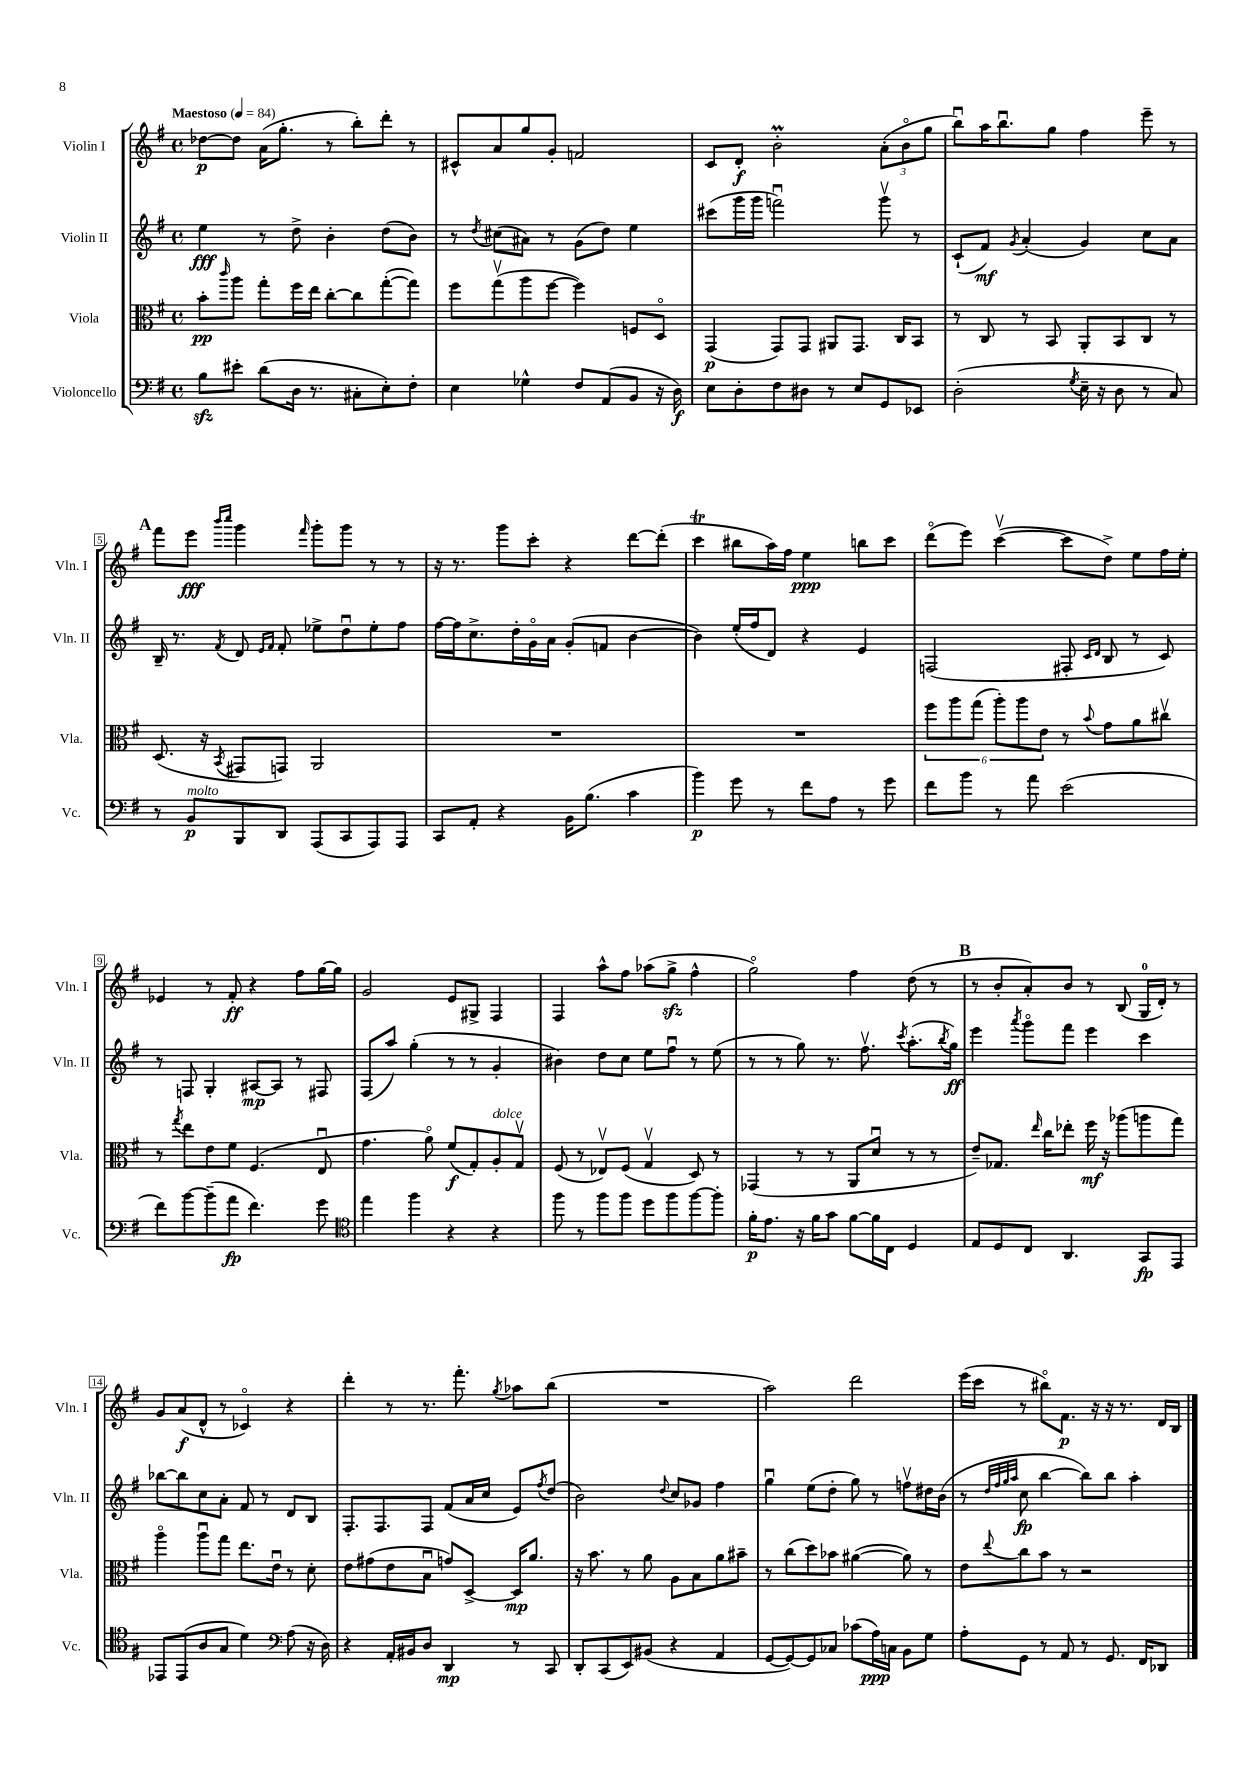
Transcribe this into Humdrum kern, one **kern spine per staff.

**kern	**dynam	**kern	**dynam	**kern	**dynam	**kern	**dynam
*part4	*part4	*part3	*part3	*part2	*part2	*part1	*part1
*staff4	*staff4	*staff3	*staff3	*staff2	*staff2	*staff1	*staff1
*I"Violoncello	*	*I"Viola	*	*I"Violin II	*	*I"Violin I	*
*I'Vc.	*	*I'Vla.	*	*I'Vln. II	*	*I'Vln. I	*
*clefF4	*	*clefC3	*	*clefG2	*	*clefG2	*
*k[f#]	*	*k[f#]	*	*k[f#]	*	*k[f#]	*
*M4/4	*	*M4/4	*	*M4/4	*	*M4/4	*
*met(c)	*	*met(c)	*	*met(c)	*	*met(c)	*
*MM84	*	*MM84	*	*MM84	*	*MM84	*
=1	=1	=1	=1	=1	=1	=1	=1
!	!	!	!	!	!	!LO:TX:a:B:t=Maestoso	!
8Bzz\L	.	8b'\L	pp	4ee\	fff	[8dd-X\L	p
.	.	16qqccc/	.	.	.	.	.
8e#X'\J	.	8aa\J	.	.	.	8dd-\J]	.
(8d\L	.	8gg'\L	.	8r	.	(16a\KL	.
.	.	.	.	.	.	8.gg'\J	.
16D\Jk	.	16ff#\L	.	8dd^\	.	.	.
8.r	.	16ee\JJ	.	.	.	.	.
.	.	[8cc'\L	.	4b'\	.	8r	.
8C#X'\L	.	8cc\]	.	.	.	8bb'\L)	.
8E'\)	.	([8gg'\	.	(8dd\L	.	8ddd'\J	.
8F#'\J	.	8gg\J])	.	8b\J)	.	8r	.
=2	=2	=2	=2	=2	=2	=2	=2
4E\	.	8ff#\L	.	8r	.	8c#X^^/L	.
.	.	.	.	8qdd/	.	.	.
.	.	(8ggv\	.	(8cc#X\L	.	8a/	.
4G-X^^\	.	8aa\	.	8a#X\J)	.	8gg/	.
.	.	[8ff#\J	.	8r	.	8g'/J	.
8F#/L	.	4ff#\])	.	(8g\L	.	2fn/	.
(8AA/	.	.	.	8dd\J)	.	.	.
8BB/J	.	8Fn/L	.	4ee\	.	.	.
16r	.	8D/J	.	.	.	.	.
16D\)	f	.	.	.	.	.	.
=3	=3	=3	=3	=3	=3	=3	=3
8E\L	.	(4GG/	p	(8ccc#X\L	.	8c/L	.
8D'\	.	.	.	16ggg\L	.	8d'/J	f
.	.	.	.	16ggg\JJ	.	.	.
8F#\	.	8GG/L)	.	2fffnu\)	.	2bm'\	.
8D#X\J	.	8GG/J	.	.	.	.	.
8r	.	8AA#X/L	.	.	.	.	.
8E/L	.	8.GG/J	.	.	.	.	.
8GG/	.	.	.	8gggv\	.	(12a'\L	.
.	.	16C/KL	.	.	.	.	.
.	.	.	.	.	.	12b\	.
8EE-X/J	.	8BB/J	.	8r	.	.	.
.	.	.	.	.	.	12gg\J	.
=4	=4	=4	=4	=4	=4	=4	=4
(2D'\	.	8r	.	(8c`/L	.	8bbu\L)	.
.	.	8C/	.	8f#/J)	mf	16aa\K	.
.	.	.	.	.	.	8.bbu\	.
.	.	.	.	8qg/	.	.	.
.	.	8r	.	(4a'/	.	.	.
.	.	8BB/	.	.	.	8gg\J	.
8qG/	.	.	.	.	.	.	.
16E~\	.	8AA'/L	.	4g/)	.	4ff#\	.
16r	.	.	.	.	.	.	.
8D\	.	8BB/	.	.	.	.	.
8r	.	8C/J	.	8cc\L	.	8eee~\	.
8C/)	.	8r	.	8a\J	.	8r	.
!!LO:LB:g=z
!!LO:REH:place=s1:t=A
=5	=5	=5	=5	=5	=5	=5	=5
8r	.	(8.D/	.	16B~/	.	8fff#\L	.
.	.	.	.	8.r	.	.	.
!LO:TX:a:i:t=molto	!	!	!	!	!	!	!
8BB/L	p	.	.	.	.	8eee\J	fff
.	.	16r	.	.	.	.	.
.	.	.	.	.	.	16qqbbb/LL	.
.	.	8qBB/	.	8qf#/	.	16qqcccc/JJ	.
8BBB/	.	8GG#X/L	.	8d/	.	4ggg\	.
.	.	.	.	16qqe/LL	.	.	.
.	.	.	.	16qqf#/JJ	.	.	.
8DD/J	.	8GGn/J)	.	8f#'/	.	.	.
.	.	.	.	.	.	16qqfff#/	.
(8AAA/L	.	2AA/	.	8ee-X^\L	.	8ggg'\L	.
8CC/	.	.	.	8ddu\	.	8ggg\J	.
8AAA/)	.	.	.	8ee-'\	.	8r	.
8AAA/J	.	.	.	8ff#\J	.	8r	.
=6	=6	=6	=6	=6	=6	=6	=6
8CC/L	.	1r	.	[16ff#\LL	.	16r	.
.	.	.	.	16ff#\J]	.	8.r	.
8AA'/J	.	.	.	8.cc^\	.	.	.
4r	.	.	.	.	.	8ggg\L	.
.	.	.	.	16dd'\L	.	.	.
.	.	.	.	16g\	.	8ccc'\J	.
.	.	.	.	16a\JJ	.	.	.
16BB\KL	.	.	.	(8g'/L	.	4r	.
(8.B\J	.	.	.	.	.	.	.
.	.	.	.	8fn/J	.	.	.
4c\	.	.	.	[4b\	.	[8ddd\L	.
.	.	.	.	.	.	(8ddd'\J]	.
=7	=7	=7	=7	=7	=7	=7	=7
4b\)	p	1r	.	4b\])	.	4cccT\	.
8g\	.	.	.	(16ee'/LL	.	8bb#X\L	.
.	.	.	.	16ff#/J	.	.	.
8r	.	.	.	8d/J)	.	16aa\L)	.
.	.	.	.	.	.	16ff#\JJ	.
8f#\L	.	.	.	4r	.	4ee\	ppp
8A\J	.	.	.	.	.	.	.
8r	.	.	.	4e/	.	8bbn\L	.
8g\	.	.	.	.	.	8ccc\J	.
=8	=8	=8	=8	=8	=8	=8	=8
8f#\L	.	12ff#\L	.	(2Fn/	.	(8ddd\L	.
.	.	12aa\	.	.	.	.	.
8b\J	.	.	.	.	.	8eee\J)	.
.	.	(12gg\J	.	.	.	.	.
8r	.	12aa'\L)	.	.	.	([4cccv\	.
.	.	12aa\	.	.	.	.	.
8a\	.	.	.	.	.	.	.
.	.	12e\J	.	.	.	.	.
(2e\	.	8r	.	8F#X'/	.	8ccc\L]	.
.	.	.	.	16qqc/LL	.	.	.
.	.	8qqb/	.	16qqd/JJ	.	.	.
.	.	8g\L	.	8B/	.	8dd^\J)	.
.	.	8a\	.	8r	.	8ee\L	.
.	.	8cc#Xv\J	.	8c/)	.	16ff#\L	.
.	.	.	.	.	.	16ee'\JJ	.
!!LO:LB:g=z
=9	=9	=9	=9	=9	=9	=9	=9
8f#\L)	.	8r	.	8r	.	4e-X/	.
.	.	8qgg/	.	.	.	.	.
[8b\	.	8ee\L	.	8Fn/	.	.	.
(8b~\]	.	8e\	.	4G'/	.	8r	.
8a\J	fp	8f#\J	.	.	.	8f#'/	ff
4.f#\)	.	(4.F#/	.	[8A#X/L	mp	4r	.
.	.	.	.	8A#/J]	.	.	.
.	.	.	.	8r	.	8ff#\L	.
8g\	.	8Eu/	.	8F#X/	.	[16gg\L	.
.	.	.	.	.	.	16gg\JJ]	.
=10	=10	=10	=10	=10	=10	=10	=10
*clefC4	*	*	*	*	*	*	*
4ee\	.	4.g\	.	(8F#/L	.	2g/	.
.	.	.	.	8aa/J)	.	.	.
4ff#\	.	.	.	(4gg'\	.	.	.
.	.	8a\)	.	.	.	.	.
4r	.	(8f#/L	f	8r	.	8e/L	.
.	.	8G'/)	.	8r	.	8G#X^/J	.
!	!	!LO:TX:a:i:t=dolce	!	!	!	!	!
4r	.	8A'/	.	4g'/	.	4F#/	.
.	.	8Gv/J	.	.	.	.	.
=11	=11	=11	=11	=11	=11	=11	=11
8ff#\	.	(8F#/	.	4b#X\)	.	4F#/	.
8r	.	8r	.	.	.	.	.
8ff#\L	.	8E-Xv/L)	.	8dd\L	.	8aa^^\L	.
8ff#\J	.	(8F#/J	.	8cc\J	.	8ff#\J	.
8dd\L	.	4Gv/	.	8ee\L	.	(8aa-X\L	.
8ff#\	.	.	.	8ff#u\J	.	8ggzz^\J	.
[8ff#\	.	8D/)	.	8r	.	4ff#^^\	.
8ff#'\J]	.	8r	.	(8ee\	.	.	.
=12	=12	=12	=12	=12	=12	=12	=12
16f#'\KL	p	(4GG-X/	.	8r	.	2gg\)	.
8.e\J	.	.	.	.	.	.	.
.	.	.	.	8r	.	.	.
16r	.	8r	.	8gg\)	.	.	.
16f#\KL	.	.	.	.	.	.	.
8g\J	.	8r	.	8.r	.	.	.
[8f#\L	.	8AA/L	.	.	.	4ff#\	.
.	.	.	.	8.ff#v\	.	.	.
16f#\L]	.	8du/J	.	.	.	.	.
16C\JJ	.	.	.	.	.	.	.
.	.	.	.	8qccc/	.	.	.
4D/	.	8r	.	(8.aa'\L	.	(8dd\	.
.	.	8r	.	.	.	8r	.
.	.	.	.	8qbb/	.	.	.
.	.	.	.	16gg\Jk)	ff	.	.
!!LO:REH:place=s1:t=B
=13	=13	=13	=13	=13	=13	=13	=13
8E/L	.	8e~/L)	.	4eee\	.	8r	.
8D/	.	8.G-X/J	.	.	.	8b'/L	.
.	.	.	.	8qaaa/	.	.	.
8C/J	.	.	.	8ggg\L	.	8a'/)	.
.	.	16qqee/	.	.	.	.	.
.	.	16cc\KL	.	.	.	.	.
4.AA/	.	8ee-X'\J	.	8fff#\J	.	8b/J	.
.	.	16ff#\	mf	4eee\	.	8r	.
.	.	16r	.	.	.	.	.
.	.	(8aa-X\L	.	.	.	(8B/	.
8GG/L	fp	8aan\	.	4ccc\	.	16G/LL	.
.	.	.	.	.	.	16d'/JJ)	.
8EE/J	.	8gg\J)	.	.	.	8r	.
!!LO:LB:g=z
=14	=14	=14	=14	=14	=14	=14	=14
8EE-X/L	.	4aa\	.	[8bb-X\L	.	8g/L	.
(8EE-/	.	.	.	8bb-\]	.	(8a/	f
8A/	.	8aau\L	.	8cc\	.	8d^^/J	.
8G/J	.	8gg\J	.	8a'\J	.	8r	.
4d\)	.	8.ee\L	.	8f#/	.	4c-X/)	.
.	.	.	.	8r	.	.	.
.	.	16eu\Jk	.	.	.	.	.
*clefF4	*	*	*	*	*	*	*
(8A\	.	8r	.	8d/L	.	4r	.
16r	.	8d'\	.	8B/J	.	.	.
16D\)	.	.	.	.	.	.	.
=15	=15	=15	=15	=15	=15	=15	=15
4r	.	8e\L	.	8.F#'/L	.	4ddd'\	.
.	.	(8g#X\	.	.	.	.	.
.	.	.	.	8.F#/	.	.	.
16AA'/LL	.	8e\	.	.	.	8r	.
16BB#X/J	.	.	.	.	.	.	.
8D/J	.	8Bu\J	.	8F#/J	.	8.r	.
4DD/	mp	8gn/L)	.	(8f#/L	.	.	.
.	.	.	.	.	.	8.fff#'\	.
.	.	[8D^/J	.	16a/L	.	.	.
.	.	.	.	16cc/JJ	.	.	.
.	.	.	.	.	.	8qgg/	.
8r	.	16D/KL]	mp	8e/L)	.	8aa-X\L	.
.	.	8.a/J	.	.	.	.	.
.	.	.	.	8qff#/	.	.	.
8CC/	.	.	.	(8dd/J	.	(8bb\J	.
=16	=16	=16	=16	=16	=16	=16	=16
8DD'/L	.	16r	.	2b\)	.	1r	.
.	.	8.b\	.	.	.	.	.
(8CC/	.	.	.	.	.	.	.
8EE/)	.	8r	.	.	.	.	.
(8BB#X/J	.	8a\	.	.	.	.	.
.	.	.	.	8qqdd/	.	.	.
4r	.	8A\L	.	8cc/L	.	.	.
.	.	8B\	.	8g-X/J	.	.	.
4AA/	.	8a\	.	4ff#\	.	.	.
.	.	8b#X~\J	.	.	.	.	.
=17	=17	=17	=17	=17	=17	=17	=17
[8GG/L	.	8r	.	4ggu\	.	2aa\)	.
8GG/_)	.	(8cc\L	.	.	.	.	.
8GG/]	.	8dd\)	.	(8ee\L	.	.	.
8C-X/J	.	8b-X\J	.	8dd'\J	.	.	.
(8c-X\L	.	([4a#X\	.	8gg\)	.	2ddd\	.
16A\L)	ppp	.	.	8r	.	.	.
16Cn\JJ	.	.	.	.	.	.	.
8BB\L	.	8a#\])	.	8ffnv\L	.	.	.
8G\J	.	8r	.	16dd#X\L	.	.	.
.	.	.	.	(16b\JJ	.	.	.
=18	=18	=18	=18	=18	=18	=18	=18
8A'\L	.	8e\L	.	8r	.	(16eee\LL	.
.	.	.	.	.	.	16ccc\JJ	.
.	.	.	.	32qqdd/LLL	.	.	.
.	.	.	.	32qqff#/	.	.	.
.	.	.	.	32qqgg/	.	.	.
.	.	8qqee/	.	32qqaa/JJJ	.	.	.
8GG\J	.	8cc\	.	8cc\	fp	8r	.
8r	.	8b\J	.	[4bb\	.	8bb#X\L)	.
8AA/	.	8r	.	.	.	8.f#\J	p
8r	.	2r	.	8bb\L])	.	.	.
.	.	.	.	.	.	16r	.
8.GG/	.	.	.	8bb\J	.	16r	.
.	.	.	.	.	.	8.r	.
.	.	.	.	4aa'\	.	.	.
16FF#/KL	.	.	.	.	.	.	.
8DD-X/J	.	.	.	.	.	16d/LL	.
.	.	.	.	.	.	16B/JJ	.
==	==	==	==	==	==	==	==
*-	*-	*-	*-	*-	*-	*-	*-
